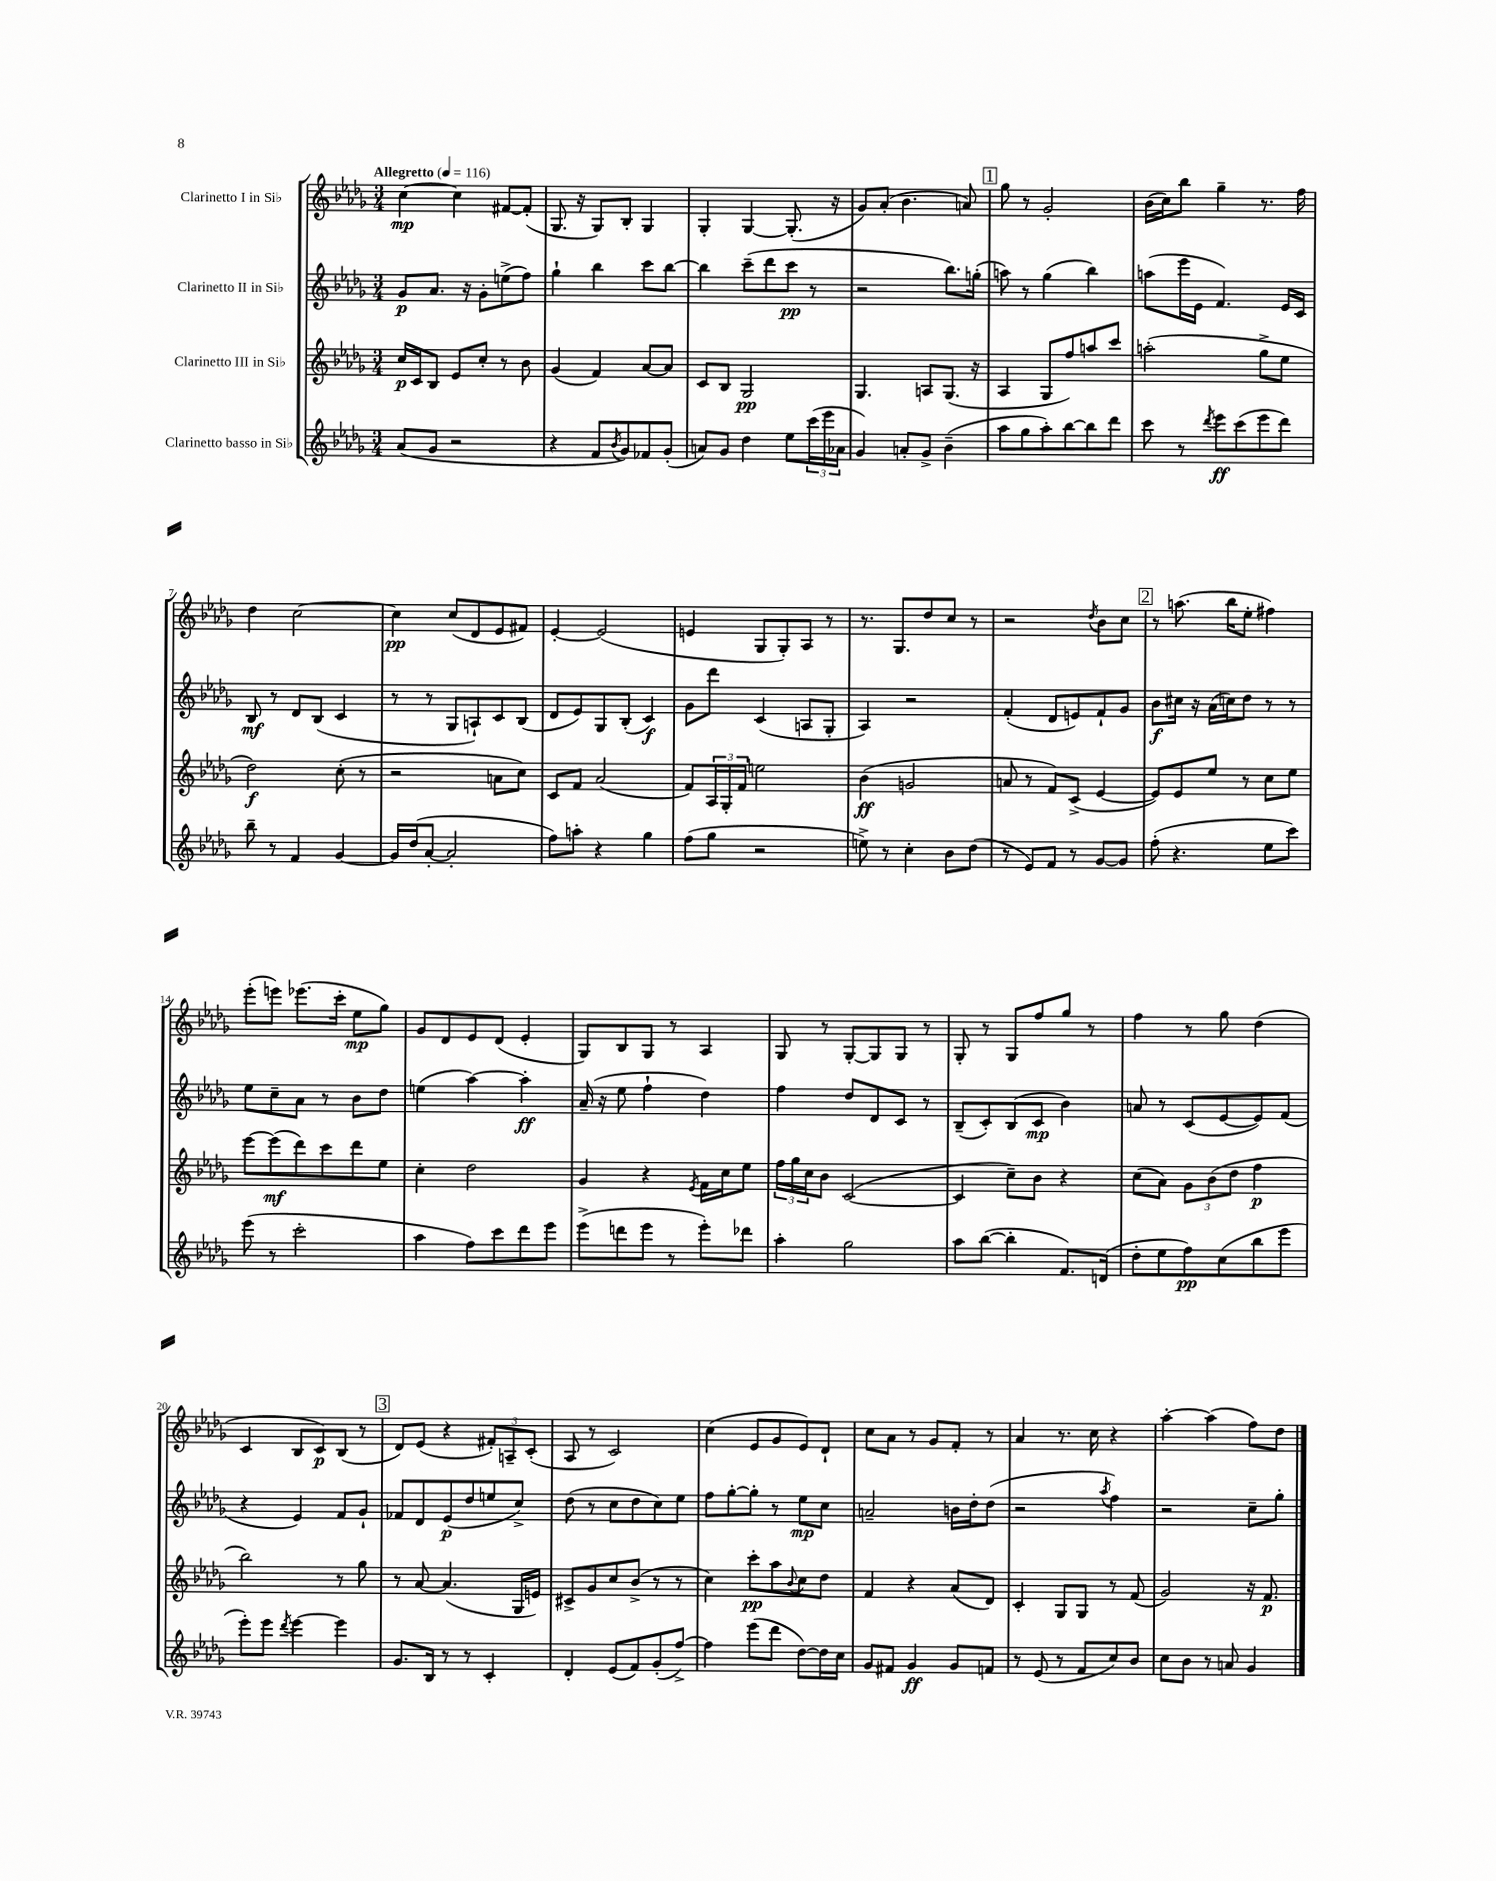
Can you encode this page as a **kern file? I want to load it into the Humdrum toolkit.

**kern	**dynam	**kern	**dynam	**kern	**dynam	**kern	**dynam
*part4	*part4	*part3	*part3	*part2	*part2	*part1	*part1
*staff4	*staff4	*staff3	*staff3	*staff2	*staff2	*staff1	*staff1
*I"Clarinetto basso in Si♭	*	*I"Clarinetto III in Si♭	*	*I"Clarinetto II in Si♭	*	*I"Clarinetto I in Si♭	*
*clefG2	*	*clefG2	*	*clefG2	*	*clefG2	*
*k[b-e-a-d-g-]	*	*k[b-e-a-d-g-]	*	*k[b-e-a-d-g-]	*	*k[b-e-a-d-g-]	*
*M3/4	*	*M3/4	*	*M3/4	*	*M3/4	*
*MM116	*	*MM116	*	*MM116	*	*MM116	*
=1	=1	=1	=1	=1	=1	=1	=1
!	!	!	!	!	!	!LO:TX:a:B:t=Allegretto	!
(8a-/L	.	16cc/LL	p	8g-/L	p	[4cc\	mp
.	.	16c/J	.	.	.	.	.
8g-/J	.	8B-/J	.	8.a-/J	.	.	.
2r	.	8e-/L	.	.	.	4cc\]	.
.	.	.	.	16r	.	.	.
.	.	8cc'/J	.	8g-'\L	.	.	.
.	.	8r	.	(8een^\	.	[8f#X/L	.
.	.	8b-\	.	8ff\J)	.	(8f#'/J]	.
=2	=2	=2	=2	=2	=2	=2	=2
4r	.	(4g-/	.	4gg-`\	.	8.G-/	.
.	.	.	.	.	.	16r	.
8f/L	.	4f/)	.	4bb-\	.	8G-/L)	.
8qb-/	.	.	.	.	.	.	.
8g-/)	.	.	.	.	.	8B-'/J	.
8f-X/	.	[8a-/L	.	8ccc\L	.	4G-/	.
(8g-'/J	.	8a-/J]	.	[8bb-\J	.	.	.
=3	=3	=3	=3	=3	=3	=3	=3
8an/L)	.	8c/L	.	4bb-\]	.	4G-'/	.
8g-/J	.	8B-/J	.	.	.	.	.
4dd-\	.	2G-/	pp	(8ccc~\L	.	[4G-/	.
.	.	.	.	8ddd-\	.	.	.
8ee-\L	.	.	.	8ccc\J	pp	(8.G-'/]	.
(24ccc\L	.	.	.	8r	.	.	.
24eee-\	.	.	.	.	.	.	.
.	.	.	.	.	.	16r	.
24a-X\JJ	.	.	.	.	.	.	.
=4	=4	=4	=4	=4	=4	=4	=4
4g-/)	.	4.G-/	.	2r	.	8g-/L)	.
.	.	.	.	.	.	(8a-'/J	.
8an'/L	.	.	.	.	.	4.b-\	.
8g-^/J	.	8An/L	.	.	.	.	.
(4b-~\	.	(8.G-/J	.	8.bb-\L)	.	.	.
.	.	.	.	.	.	8an/)	.
.	.	16r	.	(16ggn'\Jk	.	.	.
!!LO:REH:place=s1:t=1
=5	=5	=5	=5	=5	=5	=5	=5
8aa-\L	.	4A-/	.	8aan\)	.	8gg-\	.
8gg-\	.	.	.	8r	.	8r	.
8aa-'\)	.	8G-/L	.	(4gg-\	.	2g-'/	.
[8bb-\	.	8ff/)	.	.	.	.	.
8bb-\]	.	8aan/	.	4bb-\)	.	.	.
8ddd-\J	.	8ccc/J	.	.	.	.	.
=6	=6	=6	=6	=6	=6	=6	=6
8ccc\	.	(2aan'\	.	(8aan\L	.	(16b-\LL	.
.	.	.	.	.	.	16cc\J)	.
8r	.	.	.	16eee-\L	.	8bb-\J	.
.	.	.	.	16e-\JJ	.	.	.
8qddd-/	.	.	.	.	.	.	.
8eee-\L	ff	.	.	4.f/)	.	4gg-~\	.
(8ccc\	.	.	.	.	.	.	.
8eee-\	.	8gg-^\L	.	.	.	8.r	.
8ddd-\J)	.	8ee-\J	.	16e-/LL	.	.	.
.	.	.	.	16c/JJ	.	16ff\	.
!!LO:LB:g=z
=7	=7	=7	=7	=7	=7	=7	=7
8bb-~\	.	2dd-\)	f	8B-/	mf	4dd-\	.
8r	.	.	.	8r	.	.	.
4f/	.	.	.	8d-/L	.	[2cc\	.
.	.	.	.	(8B-/J	.	.	.
[4g-/	.	(8cc'\	.	4c/	.	.	.
.	.	8r	.	.	.	.	.
=8	=8	=8	=8	=8	=8	=8	=8
16g-/LL]	.	2r	.	8r	.	4cc\]	pp
(16dd-/J	.	.	.	.	.	.	.
[8a-'/J	.	.	.	8r	.	.	.
2a-'/]	.	.	.	8G-/L	.	(8cc/L	.
.	.	.	.	8An`/)	.	8d-/	.
.	.	8an\L	.	8c/	.	8e-/	.
.	.	8cc\J)	.	(8B-/J	.	8f#X/J)	.
=9	=9	=9	=9	=9	=9	=9	=9
8ff\L)	.	8c/L	.	8d-/L	.	[4e-'/	.
8aan'\J	.	8f/J	.	8e-/)	.	.	.
4r	.	(2a-/	.	8G-/	.	(2e-/]	.
.	.	.	.	(8B-'/J	.	.	.
4gg-\	.	.	.	4c/)	f	.	.
=10	=10	=10	=10	=10	=10	=10	=10
(8ff\L	.	8f/L)	.	8g-\L	.	4en/	.
8gg-\J	.	24A-/L	.	8ddd-\J	.	.	.
.	.	24G-'/	.	.	.	.	.
.	.	24f/JJ	.	.	.	.	.
2r	.	2een\	.	(4c/	.	8G-/L	.
.	.	.	.	.	.	8G-'/)	.
.	.	.	.	8An/L	.	8A-/J	.
.	.	.	.	8G-'/J	.	8r	.
=11	=11	=11	=11	=11	=11	=11	=11
8een^\)	.	(4b-\	ff	4A-/)	.	8.r	.
8r	.	.	.	.	.	.	.
.	.	.	.	.	.	8.G-/L	.
4cc'\	.	2gn/	.	2r	.	.	.
.	.	.	.	.	.	8dd-/	.
8b-\L	.	.	.	.	.	8cc/J	.
(8dd-\J	.	.	.	.	.	8r	.
=12	=12	=12	=12	=12	=12	=12	=12
8r	.	8an/	.	(4f'/	.	2r	.
8e-/L)	.	8r	.	.	.	.	.
8f/J	.	8f/L)	.	8d-/L	.	.	.
8r	.	(8c^/J	.	8en/)	.	.	.
.	.	.	.	.	.	8qdd-/	.
[8g-/L	.	[4e-/	.	8f`/	.	8b-\L	.
8g-/J]	.	.	.	8g-/J	.	8cc\J	.
!!LO:REH:place=s1:t=2
=13	=13	=13	=13	=13	=13	=13	=13
(8ff'\	.	8e-/L])	.	8b-\L	f	8r	.
4.r	.	8e-/	.	16cc#X\Jk	.	(8.aan\	.
.	.	.	.	16r	.	.	.
.	.	8ee-/J	.	(16a-\LL	.	.	.
.	.	.	.	16ccn\J)	.	16bb-\KL	.
.	.	8r	.	8dd-\J	.	8ee-'\J	.
8ee-\L	.	8cc\L	.	8r	.	4ff#X\)	.
8ccc\J)	.	8ee-\J	.	8r	.	.	.
!!LO:LB:g=z
=14	=14	=14	=14	=14	=14	=14	=14
(8eee-\	.	[8eee-\L	.	8ee-\L	.	(8eee-'\L	.
8r	.	(8eee-\]	mf	8cc~\	.	8eeen\J)	.
2ccc'\	.	8ddd-\)	.	8a-\J	.	(8.eee-X\L	.
.	.	8ccc\	.	8r	.	.	.
.	.	.	.	.	.	16ccc'\Jk	.
.	.	8ddd-\	.	8b-\L	.	8ee-\L	mp
.	.	8ee-\J	.	8dd-\J	.	8gg-\J)	.
=15	=15	=15	=15	=15	=15	=15	=15
4aa-\	.	4cc'\	.	(4een\	.	8g-/L	.
.	.	.	.	.	.	8d-/	.
8ff\L)	.	2dd-\	.	[4aa-\)	.	8e-/	.
8ccc\	.	.	.	.	.	(8d-/J	.
8ddd-\	.	.	.	4aa-'\]	ff	4e-'/	.
8eee-\J	.	.	.	.	.	.	.
=16	=16	=16	=16	=16	=16	=16	=16
(8eee-^\L	.	4g-/	.	(16a-~/	.	8G-/L)	.
.	.	.	.	16r	.	.	.
8dddn\	.	.	.	8ee-\	.	8B-/	.
8eee-\J	.	4r	.	4ff`\	.	8G-/J	.
8r	.	.	.	.	.	8r	.
.	.	8qe-/	.	.	.	.	.
8eee-'\L)	.	16f\LL	.	4dd-\)	.	4A-/	.
.	.	16cc\J	.	.	.	.	.
8ddd-X\J	.	8ee-\J	.	.	.	.	.
=17	=17	=17	=17	=17	=17	=17	=17
4aa-'\	.	24ff\LL	.	4ff\	.	8G-/	.
.	.	24gg-\	.	.	.	.	.
.	.	24cc\J	.	.	.	.	.
.	.	8b-\J	.	.	.	8r	.
2gg-\	.	([2c/	.	8dd-/L	.	[8G-'/L	.
.	.	.	.	8d-/	.	8G-/]	.
.	.	.	.	8c/J	.	8G-/J	.
.	.	.	.	8r	.	8r	.
=18	=18	=18	=18	=18	=18	=18	=18
8aa-\L	.	4c/]	.	(8B-~/L	.	8G-'/	.
([8bb-\J	.	.	.	8c'/)	.	8r	.
4bb-'\]	.	8cc~\L)	.	(8B-/	.	8G-/L	.
.	.	8b-\J	.	8c/J	mp	8ff/	.
8.f/L)	.	4r	.	4b-\)	.	8gg-/J	.
.	.	.	.	.	.	8r	.
(16dn/Jk	.	.	.	.	.	.	.
=19	=19	=19	=19	=19	=19	=19	=19
8dd-'\L	.	(8cc\L	.	8an/	.	4ff\	.
8ee-\	.	8a-\J)	.	8r	.	.	.
8ff\)	pp	12g-\L	.	(8c/L	.	8r	.
.	.	(12b-\	.	.	.	.	.
(8cc\	.	.	.	[8e-/	.	8gg-\	.
.	.	12dd-\J	.	.	.	.	.
8bb-\	.	4ff\	p	8e-/])	.	(4dd-\	.
8eee-\J	.	.	.	(8f/J	.	.	.
!!LO:LB:g=z
=20	=20	=20	=20	=20	=20	=20	=20
8eee-'\L)	.	2bb-\)	.	4r	.	4c/	.
8eee-\J	.	.	.	.	.	.	.
8qddd-/	.	.	.	.	.	.	.
[4eee-\	.	.	.	4e-/)	.	8B-/L	.
.	.	.	.	.	.	8c/)	p
4eee-\]	.	8r	.	8f/L	.	(8B-/J	.
.	.	8gg-\	.	8g-`/J	.	8r	.
!!LO:REH:place=s1:t=3
=21	=21	=21	=21	=21	=21	=21	=21
8.g-/L	.	8r	.	8f-X/L	.	8d-/L)	.
.	.	[8a-/	.	8d-/	.	(8e-/J	.
16B-/Jk	.	.	.	.	.	.	.
8r	.	(4.a-/]	.	(8e-/	p	4r	.
8r	.	.	.	8dd-/	.	.	.
4c'/	.	.	.	8een/	.	12f#X'/L)	.
.	.	.	.	.	.	12An~/	.
.	.	16G-/LL	.	8cc^/J)	.	.	.
.	.	.	.	.	.	(12c'/J	.
.	.	16en/JJ)	.	.	.	.	.
=22	=22	=22	=22	=22	=22	=22	=22
4d-'/	.	8c#X^/L	.	(8dd-\	.	8A-/	.
.	.	8g-/	.	8r	.	8r	.
(8e-/L	.	8cc/	.	8cc\L	.	2c/)	.
8f/)	.	(8b-^/J	.	8dd-\	.	.	.
(8g-'/	.	8r	.	8cc\)	.	.	.
[8ff^/J)	.	8r	.	8ee-\J	.	.	.
=23	=23	=23	=23	=23	=23	=23	=23
4ff\]	.	4cc\)	.	8ff\L	.	(4cc\	.
.	.	.	.	[8gg-'\	.	.	.
(8eee-\L	.	8ccc'\L	pp	8gg-'\J]	.	8e-/L	.
8ddd-\J	.	8aa-\	.	8r	.	8g-/	.
.	.	8qqb-/	.	.	.	.	.
[8dd-\L)	.	8cc\	.	8ee-\L	mp	8e-/)	.
16dd-\L]	.	8dd-\J	.	8cc\J	.	8d-`/J	.
16cc\JJ	.	.	.	.	.	.	.
=24	=24	=24	=24	=24	=24	=24	=24
8g-/L	.	4f/	.	2an~/	.	8cc\L	.
8f#X/J	.	.	.	.	.	8a-\J	.
4g-/	ff	4r	.	.	.	8r	.
.	.	.	.	.	.	8g-/L	.
8g-/L	.	(8a-/L	.	16bn\LL	.	8f'/J	.
.	.	.	.	16dd-'\J	.	.	.
8fn/J	.	8d-/J)	.	(8dd-\J	.	8r	.
=25	=25	=25	=25	=25	=25	=25	=25
8r	.	4c'/	.	2r	.	4a-/	.
(8e-/	.	.	.	.	.	.	.
8r	.	8G-/L	.	.	.	8.r	.
8f/L	.	8G-/J	.	.	.	.	.
.	.	.	.	.	.	16cc\	.
.	.	.	.	8qaa-/	.	.	.
8cc/)	.	8r	.	4ff\)	.	4r	.
8b-/J	.	(8f/	.	.	.	.	.
=26	=26	=26	=26	=26	=26	=26	=26
8cc\L	.	2g-/)	.	2r	.	[4aa-'\	.
8b-\J	.	.	.	.	.	.	.
8r	.	.	.	.	.	(4aa-\]	.
8an/	.	.	.	.	.	.	.
4g-/	.	16r	.	8cc~\L	.	8ff\L)	.
.	.	8.f/	p	.	.	.	.
.	.	.	.	8gg-'\J	.	8dd-\J	.
==	==	==	==	==	==	==	==
*-	*-	*-	*-	*-	*-	*-	*-
